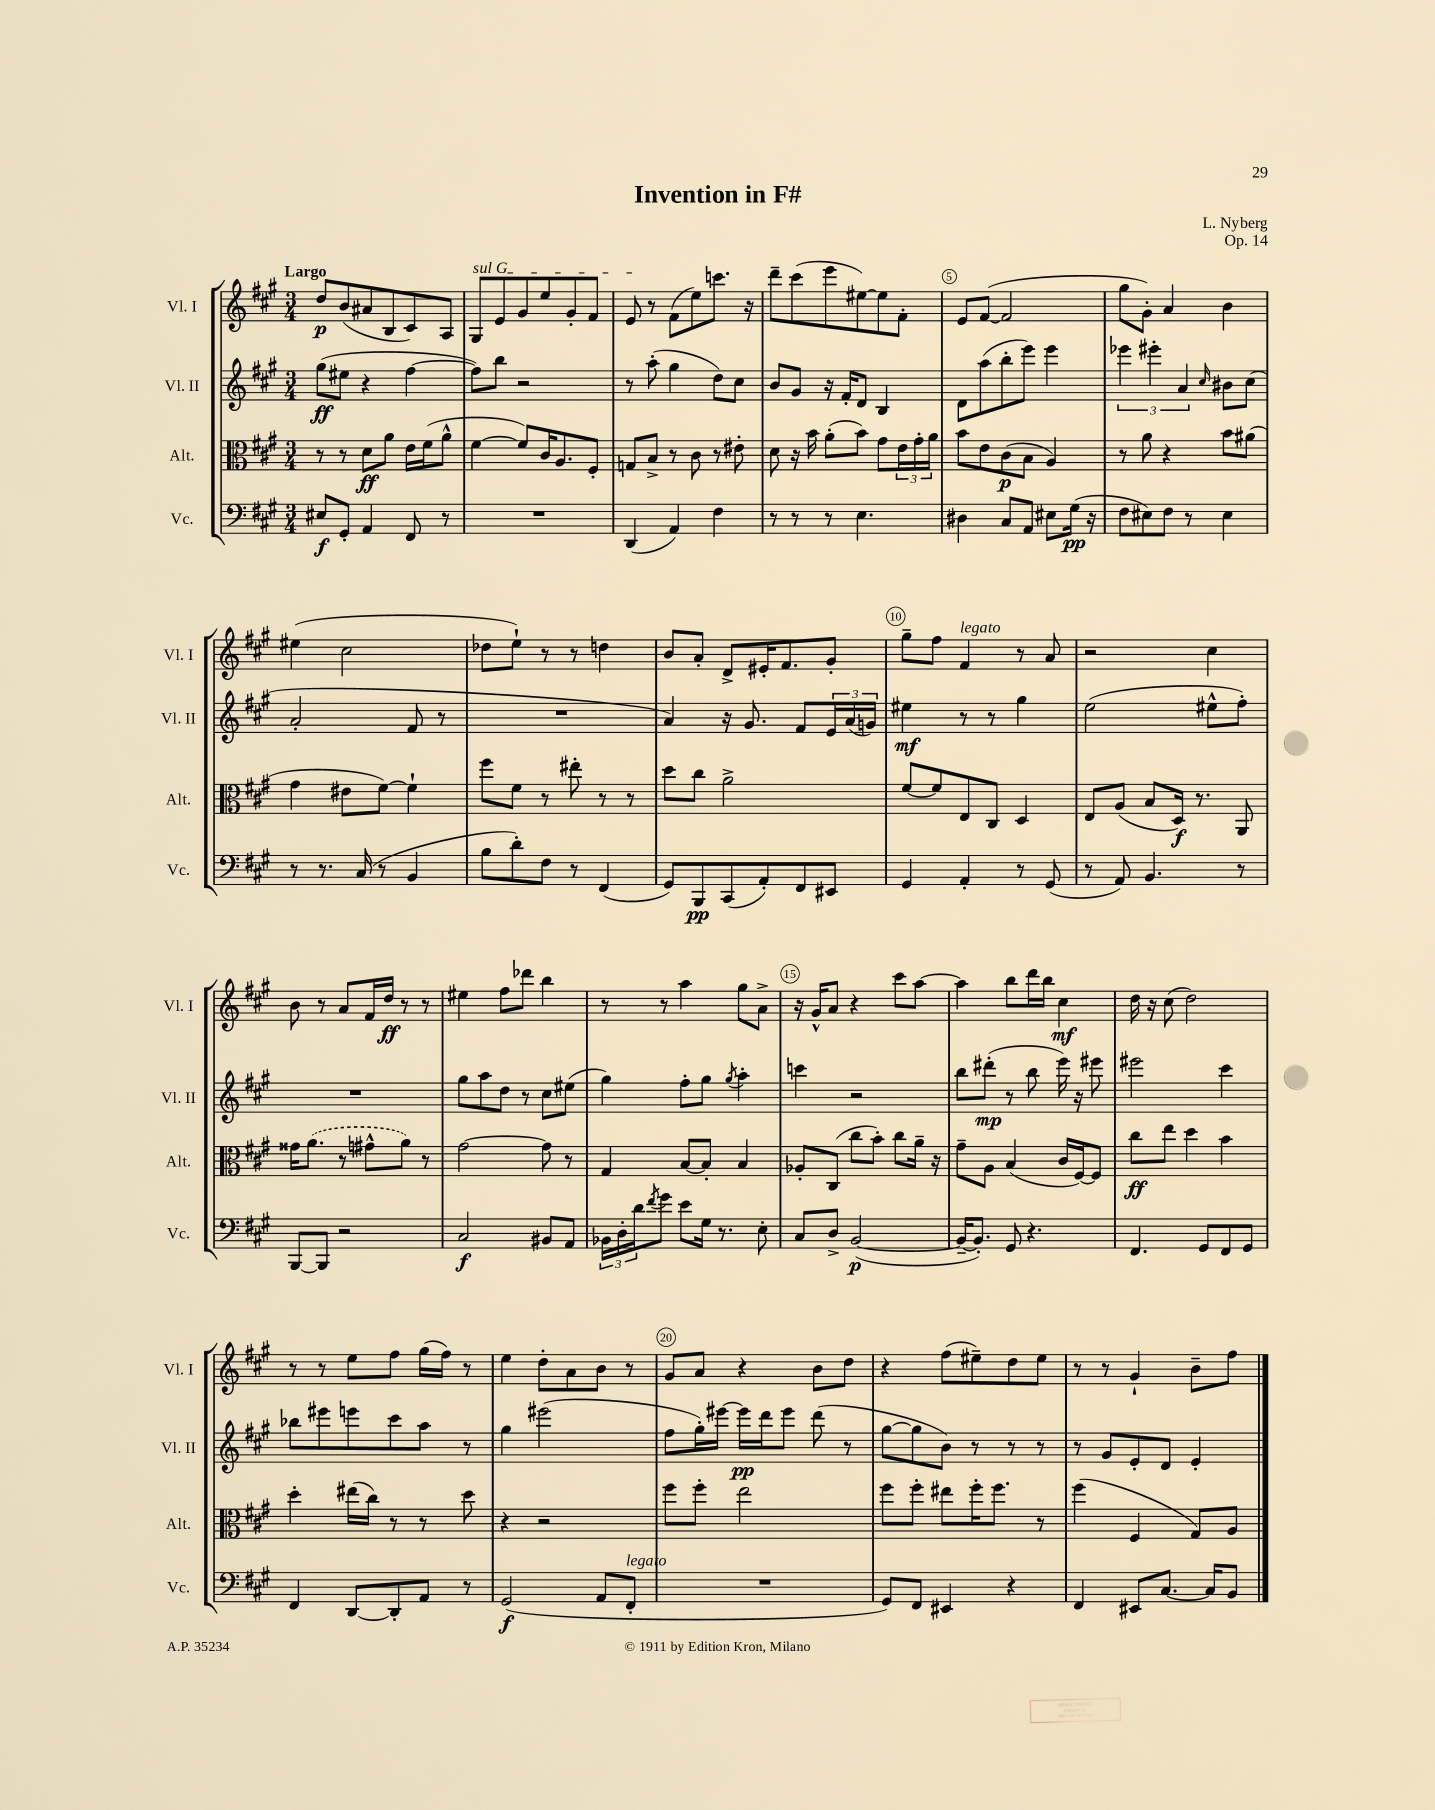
\header { title = "Invention in F#" composer = "L. Nyberg" opus = "Op. 14" }
<<
\new StaffGroup <<
\new Staff = "s0" \with { instrumentName = "Vl. I" shortInstrumentName = "Vl. I" } {
    \clef treble \key a \major \numericTimeSignature \time 3/4 \tempo "Largo"
    d''8\p b'8( ais'8 b8 cis'8) a8 |
    \once \override TextSpanner.bound-details.left.text = \markup { \italic "sul G" } gis8\startTextSpan e'8 gis'8 e''8 gis'8-. fis'8 |
    e'8\stopTextSpan r8 fis'8( e''8) c'''8. r16 |
    d'''8-- cis'''8( e'''8 eis''8~) eis''8 fis'8-. |
    e'8 fis'8~( fis'2 |
    gis''8 gis'8-.) a'4 b'4 |
    eis''4( cis''2 |
    des''8 e''8-!) r8 r8 d''4 |
    b'8 a'8-. d'8-> eis'16-. fis'8. gis'8-. |
    gis''8-- fis''8 fis'4^\markup { \italic "legato" } r8 a'8 |
    r2 cis''4 |
    b'8 r8 a'8 fis'16 d''16\ff r8 r8 |
    eis''4 fis''8 des'''8 b''4 |
    r8 r8 a''4 gis''8 a'8-> |
    r16 gis'16-^ a'8 r4 cis'''8 a''8~ |
    a''4 b''8 d'''16 b''16 cis''4\mf |
    d''16 r16 cis''8( d''2) |
    r8 r8 e''8 fis''8 gis''16( fis''16) r8 |
    e''4 d''8-. a'8 b'8 r8 |
    gis'8 a'8 r4 b'8 d''8 |
    r4 fis''8( eis''8--) d''8 eis''8 |
    r8 r8 gis'4-! b'8-- fis''8 \bar "|." |
}
\new Staff = "s1" \with { instrumentName = "Vl. II" shortInstrumentName = "Vl. II" } {
    \clef treble \key a \major \numericTimeSignature \time 3/4
    gis''8\ff( eis''8 r4 fis''4~ |
    fis''8) b''8 r2 |
    r8 a''8-.( gis''4 d''8) cis''8 |
    b'8 gis'8 r16 fis'16-. d'8 b4 |
    d'8 a''8( b''8-. e'''8) e'''4 |
    \tuplet 3/2 { ees'''4 eis'''4-. a'4 } \grace { cis''16 } bis'8 cis''8( |
    a'2-. fis'8 r8 |
    R2. |
    a'4) r16 gis'8. fis'8 \tuplet 3/2 { e'16 a'16( g'16) } |
    eis''4\mf r8 r8 gis''4 |
    e''2( eis''8-^ fis''8-.) |
    R2. |
    gis''8 a''8 d''8 r8 cis''8 eis''8( |
    gis''4) fis''8-. gis''8 \acciaccatura { gis''8 } a''4-. |
    c'''4 r2 |
    b''8 dis'''8-.\mp( r8 b''8 e'''16) r16 eis'''8 |
    eis'''2 cis'''4 |
    bes''8 eis'''8 e'''8 cis'''8 a''8 r8 |
    gis''4 eis'''2( |
    fis''8 gis''16-.) eis'''16~ eis'''16\pp d'''16 eis'''8 d'''8( r8 |
    gis''8~ gis''8 b'8) r8 r8 r8 |
    r8 gis'8 e'8-. d'8 e'4-. \bar "|." |
}
\new Staff = "s2" \with { instrumentName = "Alt." shortInstrumentName = "Alt." } {
    \clef alto \key a \major \numericTimeSignature \time 3/4
    r8 r8 d'8\ff a'8 e'16 fis'16( a'8-^ |
    fis'4~ fis'8) cis'16 a8. fis8-. |
    g8 b8-> r8 cis'8 r8 eis'8-. |
    d'8 r16 b'16 a'8-.( b'8) gis'8 \tuplet 3/2 { e'16 gis'16-. a'16 } |
    b'8 e'8 cis'8\p( b8 a4) |
    r8 a'8 r4 b'8 ais'8( |
    gis'4 eis'8 fis'8~) fis'4-! |
    fis''8 fis'8 r8 eis''8-. r8 r8 |
    d''8 cis''8 a'2-> |
    fis'8~ fis'8 e8 cis8 d4 |
    e8 a8( b8 d16\f) r8. a,8 |
    gisis'16 \once \slurDashed a'8.( r8 gis'8-^ a'8) r8 |
    gis'2~ gis'8 r8 |
    gis4 b8~ b8-. b4 |
    aes8-. cis8( cis''8 b'8-.) cis''8 a'16-- r16 |
    gis'8-- a8 b4( cis'16 fis16~) fis8 |
    cis''8\ff e''8 d''4 b'4 |
    d''4-. eis''16( cis''16) r8 r8 d''8 |
    r4 r2 |
    fis''8 fis''8-. e''2 |
    fis''8 fis''8-. eis''8 fis''16-. fis''8. r8 |
    fis''4( fis4 gis8) a8 \bar "|." |
}
\new Staff = "s3" \with { instrumentName = "Vc." shortInstrumentName = "Vc." } {
    \clef bass \key a \major \numericTimeSignature \time 3/4
    eis8\f gis,8-. a,4 fis,8 r8 |
    R2. |
    d,4( a,4) fis4 |
    r8 r8 r8 e4. |
    dis4 cis8 a,8 eis8 gis16\pp( r16 |
    fis8 eis8) fis8 r8 eis4 |
    r8 r8. cis16( r8 b,4 |
    b8 d'8-.) fis8 r8 fis,4( |
    gis,8) b,,8\pp cis,8( a,8-.) fis,8 eis,8 |
    gis,4 a,4-. r8 gis,8( |
    r8 a,8) b,4. r8 |
    b,,8~ b,,8 r2 |
    cis2\f bis,8 a,8 |
    \tuplet 3/2 { bes,16 d16-. d'16 } \acciaccatura { fis'8 } gis'8 e'8 gis16 r8. e8-. |
    cis8 d8-> b,2~\p( |
    b,16~-- b,8.-.) gis,8 r4. |
    fis,4. gis,8 fis,8 gis,8 |
    fis,4 d,8~ d,8-. a,8 r8 |
    gis,2\f( a,8 fis,8-.^\markup { \italic "legato" } |
    R2. |
    gis,8) fis,8 eis,4 r4 |
    fis,4 eis,8 cis8.~ cis16 b,8 \bar "|." |
}
>>
>>
\layout { \context { \Score \override BarNumber.break-visibility = ##(#f #t #t) barNumberVisibility = #(every-nth-bar-number-visible 5) \override BarNumber.stencil = #(make-stencil-circler 0.1 0.3 ly:text-interface::print) } }
